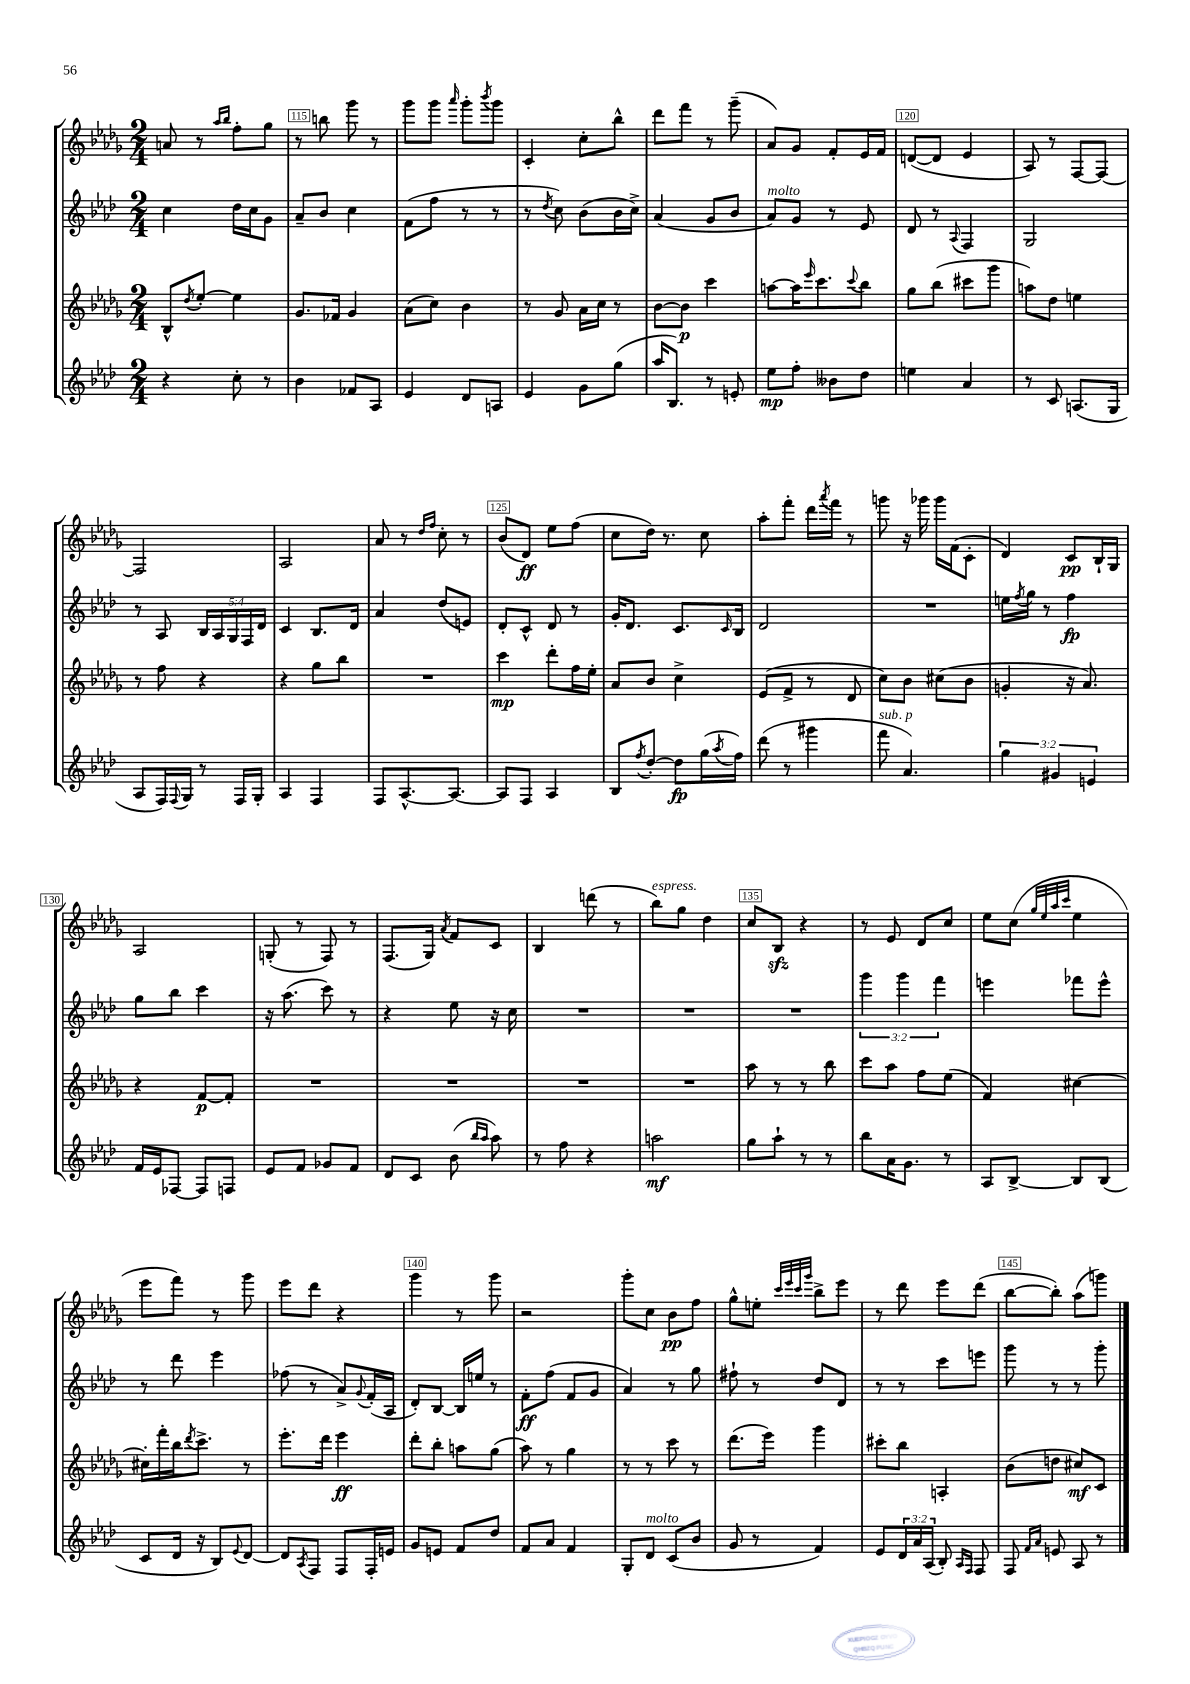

**kern	**kern	**kern	**kern
*staff4	*staff3	*staff2	*staff1
*clefG2	*clefG2	*clefG2	*clefG2
*k[b-e-a-d-]	*k[b-e-a-d-g-]	*k[b-e-a-d-]	*k[b-e-a-d-g-]
*M2/4	*M2/4	*M2/4	*M2/4
4r	8B-^^	4cc	8a
.	8qdd-	.	.
.	[8ee-'	.	8r
.	.	.	16qqaa-
.	.	.	16qqbb-
8cc'	4ee-]	16dd-	8ff'
.	.	16cc	.
8r	.	8g	8gg-
=	=	=	=
4b-	8.g-	8a-~	8r
.	.	8b-	8bb
.	16f-	.	.
8f-	4g-	4cc	8ggg-
8A-	.	.	8r
=	=	=	=
4e-	(8a-	(8f	8ggg-
.	8cc)	8ff	8ggg-
.	.	.	16qqaaa-
8d-	4b-	8r	8ggg-'
.	.	.	8qbbb-
8A	.	8r	8ggg-
=	=	=	=
4e-	8r	8r	4c'
.	.	8qdd-	.
.	8g-	8cc)	.
8g	16a-	(8b-	8cc'
.	16cc	.	.
(8gg	8r	16b-	8bb-^^
.	.	16cc^)	.
=	=	=	=
16aa-	[8b-	(4a-	8ddd-
8.B-)	.	.	.
.	8b-]	.	8fff
8r	4ccc	8g	8r
8e'	.	8b-	(8ggg-~
=	=	=	=
8ee-	[8aa	8a-)	8a-)
8ff'	16aa]	8g	8g-
.	16qqeee-	.	.
.	8.ccc	.	.
8b--	.	8r	8f'
.	8qqccc	.	.
8dd-	8bb-	8e-	16e-
.	.	.	16f
=	=	=	=
4ee	8gg-	8d-	([8d
.	(8bb-	8r	8d]
.	.	8qqA-	.
4a-	8ccc#	4F	4e-
.	8ggg-	.	.
=	=	=	=
8r	8aa)	2G	8A-)
8c	8dd-	.	8r
(8.A	4ee	.	[8F
.	.	.	8F_
16G	.	.	.
=	=	=	=
8A-	8r	8r	2F]
16F)	8ff	8A-	.
8qqF	.	.	.
16G	.	.	.
8r	4r	20B-	.
.	.	20A-	.
.	.	20G	.
16F	.	.	.
.	.	20F	.
16G'	.	.	.
.	.	20d-	.
=	=	=	=
4A-	4r	4c	2A-
4F	8gg-	8.B-	.
.	8bb-	.	.
.	.	16d-	.
=	=	=	=
8F	2r	4a-	8a-
[8.A-^^	.	.	8r
.	.	.	16qqdd-
.	.	.	16qqff
.	.	(8dd-	8cc'
8.A-_	.	.	.
.	.	8e)	8r
=	=	=	=
8A-]	4ccc	8d-'	(8b-
8F	.	8c^^	8d-)
4A-	8ddd-'	8d-	8ee-
.	16ff	8r	(8ff
.	16ee-'	.	.
=	=	=	=
8B-	8a-	16g'	8cc
.	.	8.d-	.
8qff	.	.	.
[8dd-'	8b-	.	16dd-)
.	.	.	8.r
8dd-]	4cc^	8.c	.
(16gg	.	.	8cc
8qaa-	.	16qqc	.
16ff)	.	16B-	.
=	=	=	=
(8ddd-	(8e-	2d-	8aa-'
8r	8f^	.	8fff'
4ggg#	8r	.	16ddd-
.	.	.	8qaaa-
.	.	.	16fff
.	8d-	.	8r
=	=	=	=
8fff	8cc)	2r	8ggg
4.a-)	8b-	.	16r
.	.	.	16ggg-
.	(8cc#	.	16ggg-
.	.	.	(16f
.	8b-	.	8c'
=	=	=	=
6gg	4g'	16ee	4d-)
.	.	8qff	.
.	.	16gg	.
.	.	8r	.
6g#	.	.	.
.	16r	4ff	8c
.	8.a-)	.	.
6e	.	.	.
.	.	.	16B-`
.	.	.	16G-
=	=	=	=
16f	4r	8gg	2A-
16e-	.	.	.
[8F-	.	8bb-	.
8F-]	[8f	4ccc	.
8F	8f']	.	.
=	=	=	=
8e-	2r	16r	(8G'
.	.	(8.aa-	.
8f	.	.	8r
8g-	.	8ccc)	8F)
8f	.	8r	8r
=	=	=	=
8d-	2r	4r	(8.F
8c	.	.	.
.	.	.	16G-)
.	.	.	8qa-
(8b-	.	8ee-	8f
16qqbb-	.	.	.
16qqaa-	.	.	.
8aa-)	.	16r	8c
.	.	16cc	.
=	=	=	=
8r	2r	2r	4B-
8ff	.	.	.
4r	.	.	(8ddd
.	.	.	8r
=	=	=	=
2aa	2r	2r	8bb-)
.	.	.	8gg-
.	.	.	4dd-
=	=	=	=
8gg	8aa-	2r	8cc
8aa-`	8r	.	8B-
8r	8r	.	4r
8r	8bb-	.	.
=	=	=	=
8bb-	8ccc	6ggg	8r
16a-	8aa-	.	8e-
.	.	6ggg	.
8.g	.	.	.
.	8ff	.	8d-
.	.	6fff	.
8r	(8ee-	.	8cc
=	=	=	=
8A-	4f)	4eee	8ee-
[8B-^	.	.	(8cc
.	.	.	32qqgg-
.	.	.	32qqee-
.	.	.	32qqaa-
.	.	.	32qqccc
8B-]	[4cc#	8fff-	4ee-
(8B-	.	8eee^^	.
=	=	=	=
8c	16cc#']	8r	8eee-
.	16fff'	.	.
16d-	16bb-	8ddd-	8fff)
.	8qddd-	.	.
16r	8.ccc^	.	.
8B-)	.	4eee-	8r
8qqe-	.	.	.
[8d-	8r	.	8ggg-
=	=	=	=
8d-]	8.eee-'	(8ff-	8eee-
8qA-	.	.	.
8F	.	8r	8ddd-
.	16ddd-	.	.
8F	4eee-	8a-^)	4r
.	.	8qqg	.
16F'	.	(16f'	.
16e	.	16A-	.
=	=	=	=
8g	8ddd-'	8d-')	4ggg-
8e	8bb-'	[8B-	.
8f	8aa	16B-]	8r
.	.	16ee	.
8dd-	(8gg-	8r	8ggg-
=	=	=	=
8f	8aa-)	8f'	2r
8a-	8r	(8ff	.
4f	4gg-	8f	.
.	.	8g	.
=	=	=	=
8G'	8r	4a-)	8ggg-'
8d-	8r	.	8cc
(8c	8ccc	8r	8b-
8b-	8r	8gg	8ff
=	=	=	=
8g	(8.ddd-	8ff#`	8gg-^^
8r	.	8r	8ee'
.	16eee-)	.	.
.	.	.	32qqccc
.	.	.	32qqeee-
.	.	.	32qqccc
.	.	.	32qqggg-
4f)	4ggg-	8dd-	8bb-^
.	.	8d-	8eee-
=	=	=	=
8e-	8ccc#'	8r	8r
24d-	8bb-	8r	8ddd-
24a-	.	.	.
(24A-	.	.	.
8B-')	4A'	8ccc	8eee-
16qqA-	.	.	.
16qqF	.	.	.
8F	.	8eee	(8ddd-
=	=	=	=
8F	(8b-	8ggg	[8bb-
16qqf	.	.	.
16qqa-	.	.	.
8e	8dd	8r	8bb-'])
8A-	8cc#)	8r	(8aa-
8r	8c	8ggg'	8ggg)
==	==	==	==
*-	*-	*-	*-
